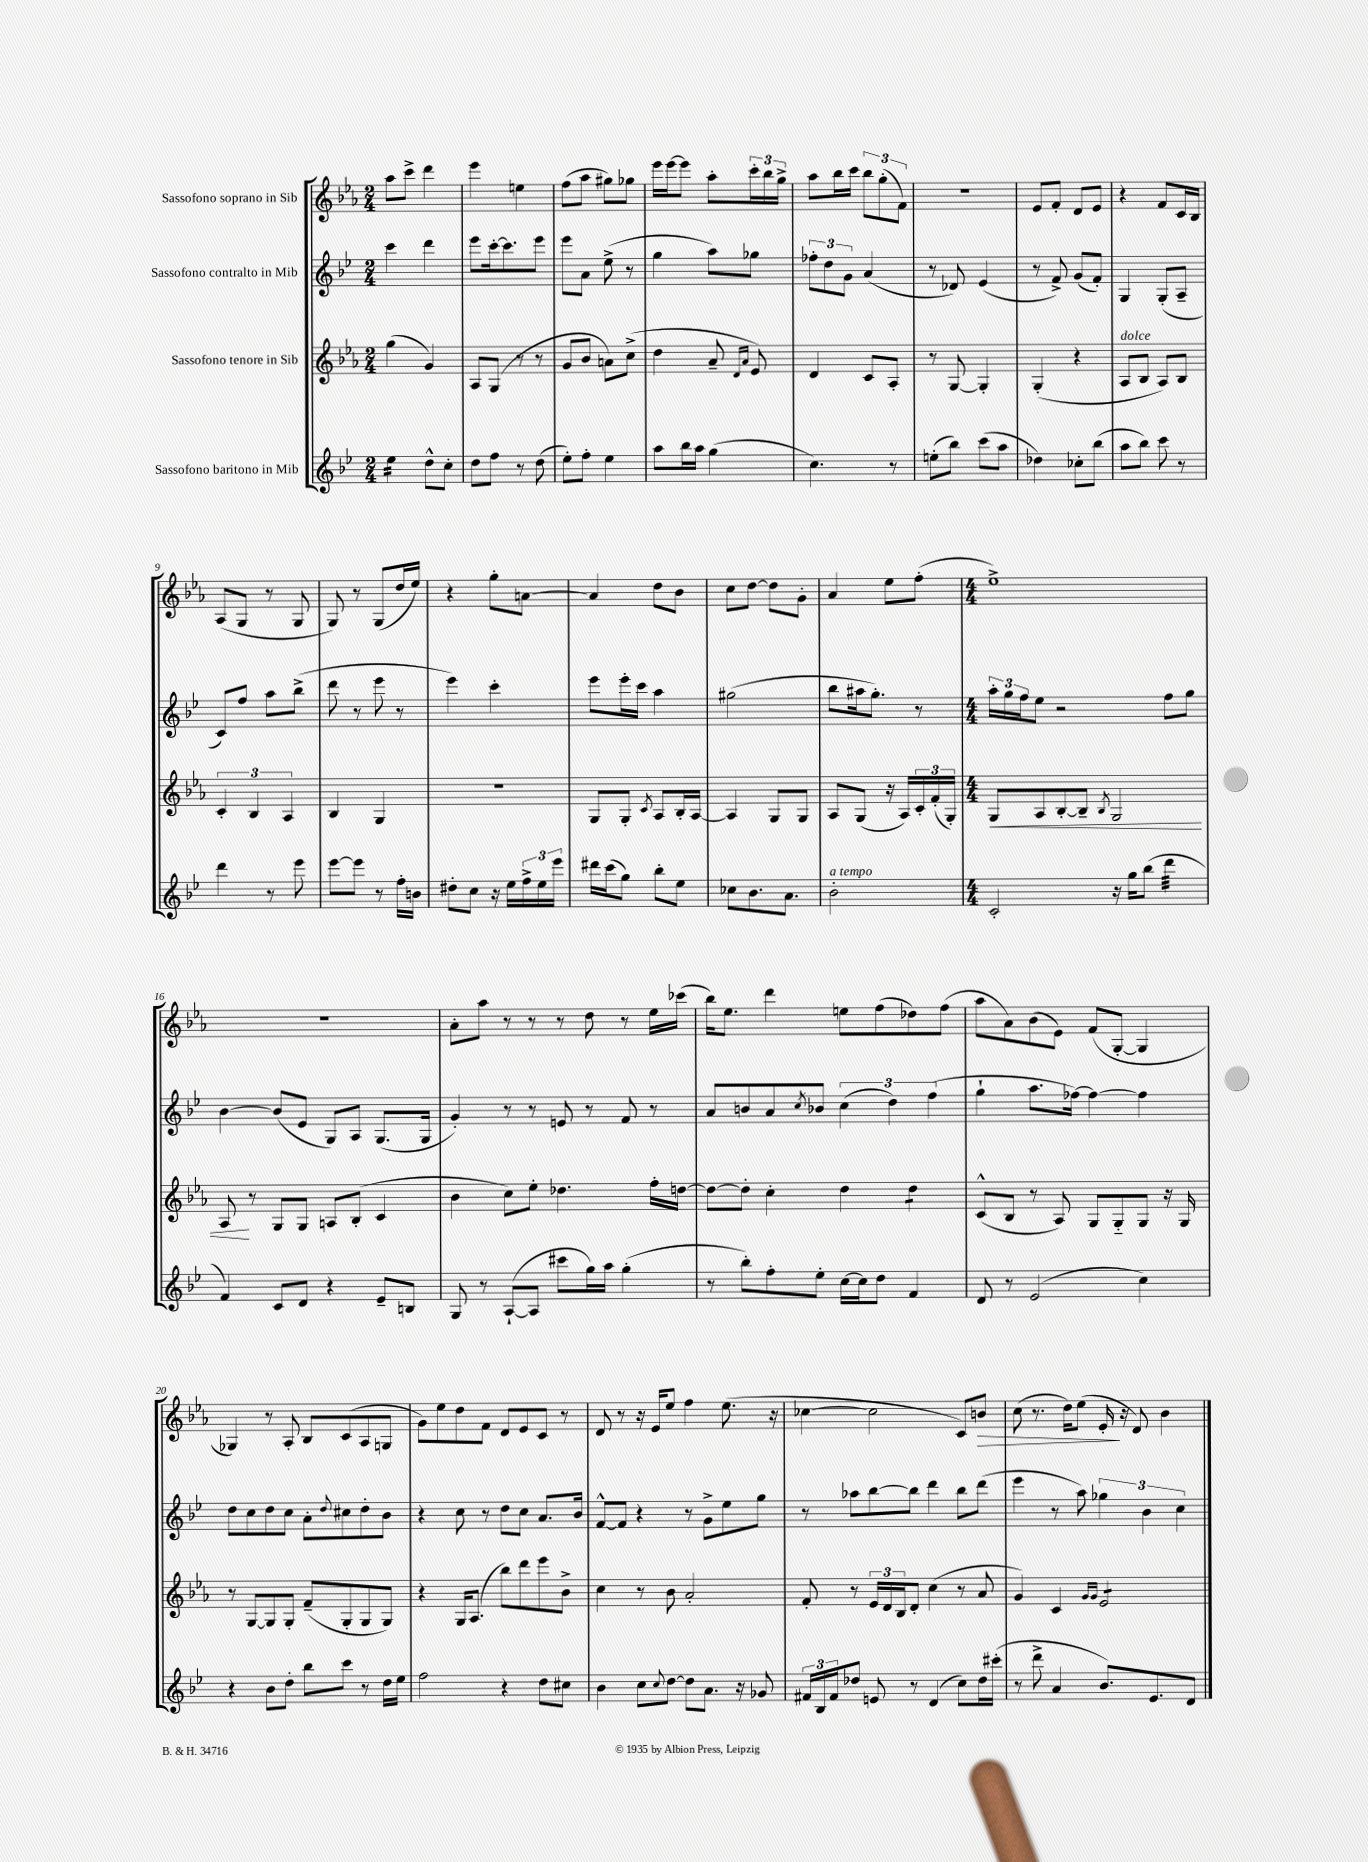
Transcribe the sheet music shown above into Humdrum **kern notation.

**kern	**kern	**kern	**kern
*staff4	*staff3	*staff2	*staff1
*clefG2	*clefG2	*clefG2	*clefG2
*k[b-e-]	*k[b-e-a-]	*k[b-e-]	*k[b-e-a-]
*M2/4	*M2/4	*M2/4	*M2/4
4ee-\	(4gg\	4ccc\	8aa-\L
.	.	.	8ccc^\J
8dd^^\L	4g/)	4ddd\	4ddd\
8cc'\J	.	.	.
=	=	=	=
8dd\L	8A-/L	8eee-\L	4eee-\
8ff\J	(8G/J	[16ccc'\k	.
.	.	8.ccc\]	.
8r	8r	.	4ee\
(8dd\	8r	8eee-\J	.
=	=	=	=
8ee-'\L)	8g/L	8eee-\L	(8ff\L
8ff'\J	8b-/J	8a\J	8aa-\J
4ee-\	8a\L)	(8ee-^\	8gg#\L)
.	(8cc^\J	8r	8gg-\J
=	=	=	=
8aa\L	4dd\	4gg\	16eee-\LL
.	.	.	[16eee-\J
16bb-\L	.	.	8eee-\]J
16aa\JJ	.	.	.
(4gg\	8a-~/	8aa\L)	8aa-'\L
.	16qqd/LL	.	.
.	16qqa-/JJ	.	.
.	8e-/)	8gg-\J	24ccc'\L
.	.	.	24bb-\
.	.	.	24gg^\JJ
=	=	=	=
4.cc\)	4d/	12ff-'\L	8aa-\L
.	.	12dd\	.
.	.	.	16bb-\L
.	.	12g\J	.
.	.	.	16ccc\JJ
.	8c/L	(4a/	12bb-\L
.	.	.	(12gg'\
8r	8A-'/J	.	.
.	.	.	12f\J)
=	=	=	=
(8ee'\L	8r	8r	2r
8bb-\J)	[8G/	8d-/)	.
(8ccc\L	4G'/]	(4e-/	.
8aa\J	.	.	.
=	=	=	=
4dd-\)	(4G'/	8r	8e-/L
.	.	8f^/)	8f'/J
8cc-'\L	4r	(8g/L	8d/L
(8bb-\J	.	8f'/J)	8e-/J
=	=	=	=
8aa\L	8A-/L	4G/	4r
8bb-\J)	8B-/J	.	.
8ccc\	8A-/L)	(8G'/L	8f/L
8r	8B-/J	8A~/J	16c/L
.	.	.	16B-/JJ
=	=	=	=
4ddd\	6c'/	8c/L)	(8A-/L
.	.	8ff/J	8G/J
.	6B-/	.	.
8r	.	8aa\L	8r
.	6A-/	.	.
8eee-\	.	(8bb-^\J	8G/
=	=	=	=
[8eee-\L	4B-/	8ddd\	8G/)
8eee-\]J	.	8r	8r
8r	4G/	8eee-\	(8G/L
16ff'\LL	.	8r	16dd/L
16b\JJ	.	.	16ee-/JJ)
=	=	=	=
8dd#'\L	2r	4eee-\)	4r
8cc\J	.	.	.
16r	.	4ccc'\	8gg'\L
16ee-\LL	.	.	.
24ff^\	.	.	[8a\J
24ee-\	.	.	.
24eee-\JJ	.	.	.
=	=	=	=
16ddd#\LL	8G/L	8eee-\L	4a/]
(16ccc\J	.	.	.
8gg\J)	8G'/J	16eee-'\L	.
.	.	16ccc\JJ	.
.	8qc/	.	.
8bb-'\L	8A-/L	4aa\	8dd\L
8ee-\J	16B-'/L	.	8b-\J
.	[16A-/JJ	.	.
=	=	=	=
8cc-\L	4A-/]	(2gg#\	8cc\L
8.b-\	.	.	[8dd\J
.	8G/L	.	8dd\]L
8.a\J	.	.	.
.	8G/J	.	8g'\J
=	=	=	=
2b-'\	8A-/L	8bb-\L	4a-/
.	(8G/J	16aa#\k	.
.	.	8.gg'\J)	.
.	16r	.	8ee-\L
.	16A-/LL)	.	.
.	24c'/	8r	(8ff'\J
.	(24f'/	.	.
.	24G'/JJ)	.	.
=	=	=	=
*M4/4	*M4/4	*M4/4	*M4/4
2c'/	8G/L	24aa'\LL	1ee-^)
.	.	24gg\	.
.	.	24ff\J	.
.	8A-/	8ee-\J	.
.	[8B-'/	2r	.
.	8B-~/]J	.	.
.	8qB-/	.	.
16r	2G/	.	.
16gg\LK	.	.	.
(8bb-\J	.	.	.
4ddd\	.	8ff\L	.
.	.	8gg\J	.
=	=	=	=
4f/)	8A-/	[4b-\	1r
.	8r	.	.
8c/L	8G/L	(8b-/]L	.
8d/J	8G/J	8e-/J	.
4r	8A/L	8G/L)	.
.	(8B-'/J	8A/J	.
8e-~/L	4c/	(8.G/L	.
8B/J	.	.	.
.	.	16G/Jk	.
=	=	=	=
8G/	4b-\	4g'/)	8a-'\L
8r	.	.	8aa-\J
([8A`/L	8cc\L)	8r	8r
8A/]J	8ee-'\J	8r	8r
8ccc#\L	4.dd-\	8e/	8r
16gg\L)	.	8r	8dd\
16aa\JJ	.	.	.
(4gg'\	.	8f/	8r
.	16ff'\LL	8r	16ee-\LL
.	[16dd\JJ	.	(16ccc-\JJ
=	=	=	=
8r	8dd\_L	8a/L	16bb-\LK)
.	.	.	8.ee-\J
8bb-'\L)	8dd'\]J	8b/	.
8ff'\	4cc'\	8a/	4ddd\
.	.	8qcc/	.
8ee-'\J	.	8b-/J	.
[16cc\LL	4dd\	(6cc\	8ee\L
16cc\]J	.	.	.
8dd\J	.	.	(8ff\
.	.	6dd\)	.
4f/	4dd\	.	8dd-\)
.	.	(6ff\	.
.	.	.	(8ff\J
=	=	=	=
8d/	(8c^^/L	4gg`\	8aa-\L
8r	8B-/J	.	8a-\)
(2e-/	8r	8.aa\L	(8b-\
.	8A-/)	.	8e-\J)
.	.	[16ff-\Jk)	.
.	8G/L	4ff-\_	(8f/L
.	8G'~/	.	[8G'/J
4cc\)	8G/J	4ff-\]	4G/]
.	16r	.	.
.	16G/	.	.
=	=	=	=
4r	8r	8dd\L	4G-/)
.	[8G/L	8cc\	.
8b-\L	8G/]	8dd\	8r
8dd'\J	8G'/J	8cc\J	8A-'/
8bb-\L	(8f~/L	8a'\L	8B-/L
.	.	8qqdd/	.
8ccc\J	8G'/	8cc#\	(8c/
8r	8G/	8dd'\	8A-/
16dd\LL	8G/J)	8b-\J	8G/J
16ee-\JJ	.	.	.
=	=	=	=
2ff\	4r	4r	8g\L)
.	.	.	8ee-\
.	16G/LK	8cc\	8dd\
.	(8.A-/J	.	.
.	.	8r	8f\J
4r	8bb-\L)	8dd\L	8d/L
.	8ddd\	8cc\J	8e-/
8dd\L	8eee-\	8.a/L	8c/J
8cc#\J	8b-^\J	.	8r
.	.	16b-/Jk	.
=	=	=	=
4b-\	4cc\	[8f^^/L	8d/
.	.	8f/]J	8r
8cc\L	8r	4r	16r
.	.	.	16e-/LK
8qqcc/	.	.	.
[8dd\J	8b-\	.	8ee-/J
8dd\]L	2a-'/	8r	4ff\
8.a\J	.	8g^\L	.
.	.	8ee-\	(8.ee-\
16r	.	.	.
8g-/	.	8gg\J	.
.	.	.	16r
=	=	=	=
24f#/LL	8f'/	8r	[4cc-\
24B-/	.	.	.
24f#/J	.	.	.
8dd-/J	8r	8aa-\L	.
8e/	24e-/LL	[8bb-\	2cc-\]
.	24d/	.	.
.	24B-/J	.	.
8r	8d'/J	8bb-\]J	.
(4d/	(4cc\	4ddd\	.
8cc\L)	8r	8bb-\L	8c/L)
16dd-\L	8a-/	(8ddd\J	8b/J
(16ccc#'\JJ	.	.	.
=	=	=	=
8r	4g/)	4eee-\	(8cc\
8ddd^\	.	.	8.r
4a/	4c/	8r	.
.	.	.	16dd\LK)
.	.	8aa\)	(8ee-\J
.	16qqg/LL	.	.
.	16qqg/JJ	.	.
8.b-/L)	2e-/	6gg-\	16e-'/
.	.	.	16r
.	.	.	8d/)
.	.	6b-\	.
8.e-/	.	.	.
.	.	.	4b-\
.	.	6cc\	.
8d/J	.	.	.
==	==	==	==
*-	*-	*-	*-
